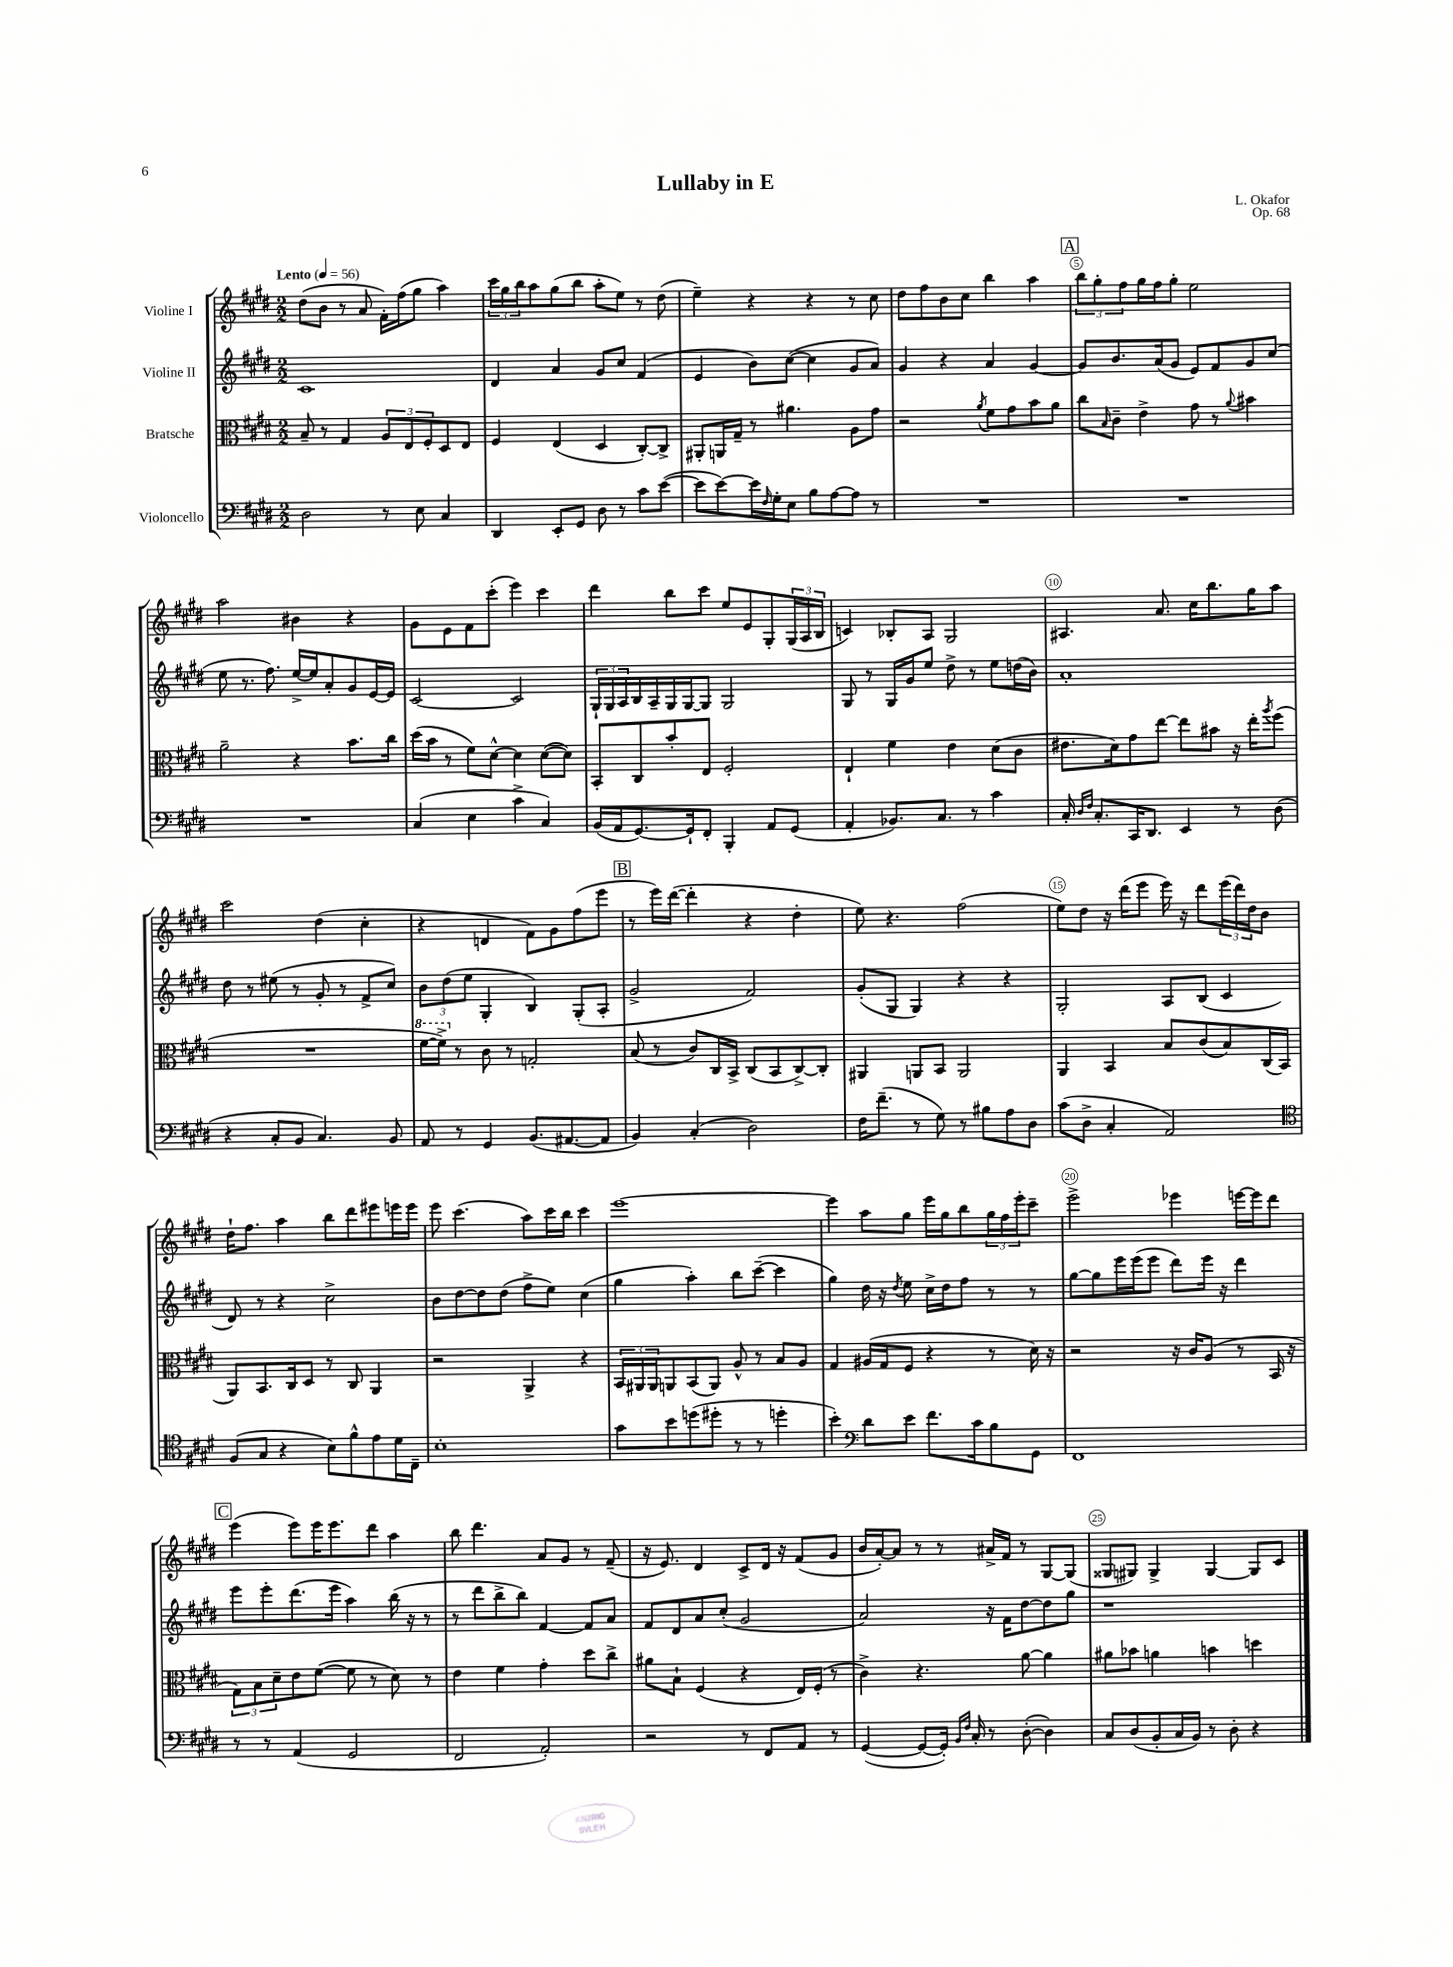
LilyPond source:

\header { title = "Lullaby in E" composer = "L. Okafor" opus = "Op. 68" }
<<
\new StaffGroup <<
\new Staff = "s0" \with { instrumentName = "Violine I" } {
    \clef treble \key e \major \numericTimeSignature \time 2/2 \tempo "Lento" 4 = 56
    dis''8( b'8 r8 a'8 fis'16-.) fis''16( gis''8 a''4) |
    \tuplet 3/2 { cis'''16 gis''16 b''16 } a''8 gis''8( b''8 a''8-. e''8) r8 dis''8( |
    e''4--) r4 r4 r8 cis''8 |
    dis''8 fis''8 b'8 cis''8 b''4 a''4 |
    \mark \markup { \box "A" } \tuplet 3/2 { b''8 gis''8-. fis''8 } gis''16 fis''16 gis''8-. e''2 |
    a''2 bis'4 r4 |
    gis'8 e'8 fis'8 cis'''8-.( e'''4) cis'''4 |
    dis'''4 b''8 cis'''8 e''8 e'8 gis8-. \tuplet 3/2 { gis16( a16 b16 } |
    c'4) bes8-. a8 gis2 |
    ais4. a'8. cis''16 b''8. gis''16 a''8 |
    cis'''2 dis''4( cis''4-. |
    r4 d'4 fis'8) gis'8 fis''8( e'''8 |
    \mark \markup { \box "B" } r8 e'''16) dis'''16~( dis'''4-. r4 dis''4-. |
    e''8) r4. fis''2( |
    e''8) dis''8 r16 dis'''16( e'''8 e'''16) r16 dis'''8 \tuplet 3/2 { e'''16( dis'''16) dis''16 } b'8 |
    dis''16-! fis''8. a''4 b''8 dis'''8 eis'''8 e'''16 e'''16 |
    e'''8 cis'''4.( a''8) cis'''16 b''16 cis'''4 |
    e'''1~ |
    e'''4 a''8 gis''8 e'''16 gis''16 b''8 \tuplet 3/2 { gis''16 fis''16 e'''16-. } cis'''8-- |
    e'''2-> ees'''4 e'''16~ e'''16 dis'''8 |
    \mark \markup { \box "C" } e'''4( e'''8) e'''16 e'''8. dis'''8 a''4 |
    b''8 dis'''4. a'8 gis'8 r8 fis'8--( |
    r16 e'8.) dis'4 cis'8-> dis'16 r16 fis'8( gis'8 |
    b'16 a'16~-.) a'8 r8 r8 ais'16-> fis'16 r8 gis8~ gis8( |
    gisis8 gis8) gis4-> gis4~ gis8 cis'8 \bar "|." |
}
\new Staff = "s1" \with { instrumentName = "Violine II" } {
    \clef treble \key e \major \numericTimeSignature \time 2/2
    cis'1 |
    dis'4 a'4 gis'8 cis''8 fis'4( |
    e'4 b'8) cis''8~( cis''4 gis'8 a'8) |
    gis'4 r4 a'4 gis'4~ |
    \mark \markup { \box "A" } gis'8 b'8. a'16( gis'8 e'8) fis'8 gis'8 cis''8( |
    e''8 r8. fis''8.) e''16~-> e''16 a'8-. gis'8 e'16~ e'16 |
    cis'2~ cis'2 |
    \tuplet 3/2 { gis16-! gis16 a16 } b16 a16-- gis16 gis16~ gis8 gis2 |
    gis8 r8 gis16 gis'16 e''8 dis''8-> r8 e''8 d''16( b'16) |
    a'1-. |
    dis''8 r8 eis''8( r8 gis'8-. r8 fis'8-> cis''8) |
    \tuplet 3/2 { b'8 dis''8( e''8 } gis4-. b4) gis8-.( a8-. |
    \mark \markup { \box "B" } gis'2-> fis'2) |
    gis'8-.( gis8 gis4) r4 r4 |
    gis2-. a8 b8( cis'4 |
    dis'8) r8 r4 cis''2-> |
    b'8 dis''8~ dis''8 dis''8( fis''8-> e''8) cis''4( |
    gis''4 a''4-.) b''8 cis'''8~--( cis'''4 |
    gis''4) dis''16 r16 \acciaccatura { dis''8 } e''8 cis''16-> dis''16 fis''8 r8 r8 |
    gis''8~ gis''8 e'''16 e'''16( e'''8 dis'''8) e'''16 r16 dis'''4 |
    \mark \markup { \box "C" } e'''8 e'''8-. dis'''8.( e'''16 a''4) b''16( r16 r8 |
    r8 dis'''8 b''8-> b''8) fis'4~ fis'8 a'8 |
    fis'8 dis'8 a'8 cis''8-.( gis'2 |
    a'2) r16 fis'16 dis''8~ dis''8 gis''8 |
    r1 \bar "|." |
}
\new Staff = "s2" \with { instrumentName = "Bratsche" } {
    \clef alto \key e \major \numericTimeSignature \time 2/2
    b8-- r8 gis4 \tuplet 3/2 { a8 e8 fis8-. } dis8 e8 |
    fis4 e4( dis4 cis8~-.) cis8-> |
    ais,8-. a,16 gis16-- r8 ais'4. a8 gis'8 |
    r2 \acciaccatura { a'8 } fis'8 gis'8 b'8 a'8 |
    \mark \markup { \box "A" } cis''8 \grace { b16 } cis'8-- e'4-> gis'8 r8 \appoggiatura { a'8 } bis'4 |
    a'2-- r4 b'8. cis''16 |
    dis''16( b'16 r8 fis'8) dis'8~-^ dis'4 dis'8~( dis'8) |
    b,8-. cis8 b'8-. e8 fis2-. |
    e4-! fis'4 e'4 dis'8( cis'8 |
    eis'8. dis'16) gis'8 e''8~ e''8 bis'8 r16 e''16-. \acciaccatura { a''8 } fis''8( |
    R1 |
    \ottava #1 fis''16~ fis''16->) \ottava #0 r8 cis'8 r8 g2-. |
    \mark \markup { \box "B" } b8( r8 cis'8) cis16 b,16-> cis8( b,8 cis8~->) cis8-. |
    ais,4 a,8 b,8 a,2 |
    a,4 b,4 b8 cis'8( b8) cis16( b,16 |
    a,8) b,8. cis16 dis8 r8 cis8 a,4 |
    r2 a,4-> r4 |
    \tuplet 3/2 { b,16 ais,16 ais,16 } a,8 b,8( a,8) a8-^ r8 b8 a8 |
    gis4 ais16( gis16 fis8 r4 r8 dis'16) r16 |
    r2 r16 cis'16 a8( r8 b,16 r16 |
    \mark \markup { \box "C" } \tuplet 3/2 { gis8) b8 dis'8-- } e'8 fis'8~( fis'8 r8 dis'8) r8 |
    e'4 fis'4 gis'4-. dis''8 cis''8-> |
    ais'8 b8-! fis4( r4 e16) fis16-.( r8 |
    cis'4->) r4. a'8~ a'4 |
    ais'8 bes'8 a'4 b'4 d''4 \bar "|." |
}
\new Staff = "s3" \with { instrumentName = "Violoncello" } {
    \clef bass \key e \major \numericTimeSignature \time 2/2
    dis2 r8 e8 cis4 |
    dis,4 e,8-. gis,8 dis8 r8 cis'8 e'8~( |
    e'8 e'8~) e'16 \grace { fis16 } gis16-. e8 b8 a8~ a8 r8 |
    R1 |
    \mark \markup { \box "A" } R1 |
    R1 |
    cis4( e4 cis'4-> cis4) |
    b,16( a,16 gis,8.~) gis,16-! fis,8-. b,,4-. a,8 gis,8( |
    a,4-. bes,8.) cis8. r8 cis'4 |
    cis16-. \grace { dis16 fis16 } cis8.-. cis,16 dis,8. e,4 r8 dis8( |
    r4 cis8-. b,8 cis4.) b,8 |
    a,8 r8 gis,4 b,8.( ais,8.~ ais,8 |
    \mark \markup { \box "B" } b,4) cis4-.( dis2) |
    fis16 fis'8.--( r8 gis8) r8 bis8 a8 dis8 |
    cis'8( dis8-> cis4-. a,2) |
    \clef tenor fis8( gis8 r4 b8) fis'8-^ e'8 dis'16 cis16-- |
    b1-. |
    gis'8 b'8 d''8( dis''8-. r8 r8 d''4-. |
    b'4-.) \clef bass dis'8 e'8 fis'8. cis'16 b8 gis,8 |
    fis,1 |
    \mark \markup { \box "C" } r8 r8 a,4( gis,2 |
    fis,2 a,2-.) |
    r2 r8 fis,8 a,8 r8 |
    gis,4~( gis,8~ gis,16-.) \grace { b,16 fis16 } cis16-. r8 dis8~-.( dis4) |
    cis8 dis8( b,8-. cis16 b,16) r8 dis8-. r4 \bar "|." |
}
>>
>>
\layout { \context { \Score \override BarNumber.break-visibility = ##(#f #t #t) barNumberVisibility = #(every-nth-bar-number-visible 5) \override BarNumber.stencil = #(make-stencil-circler 0.1 0.3 ly:text-interface::print) } }
